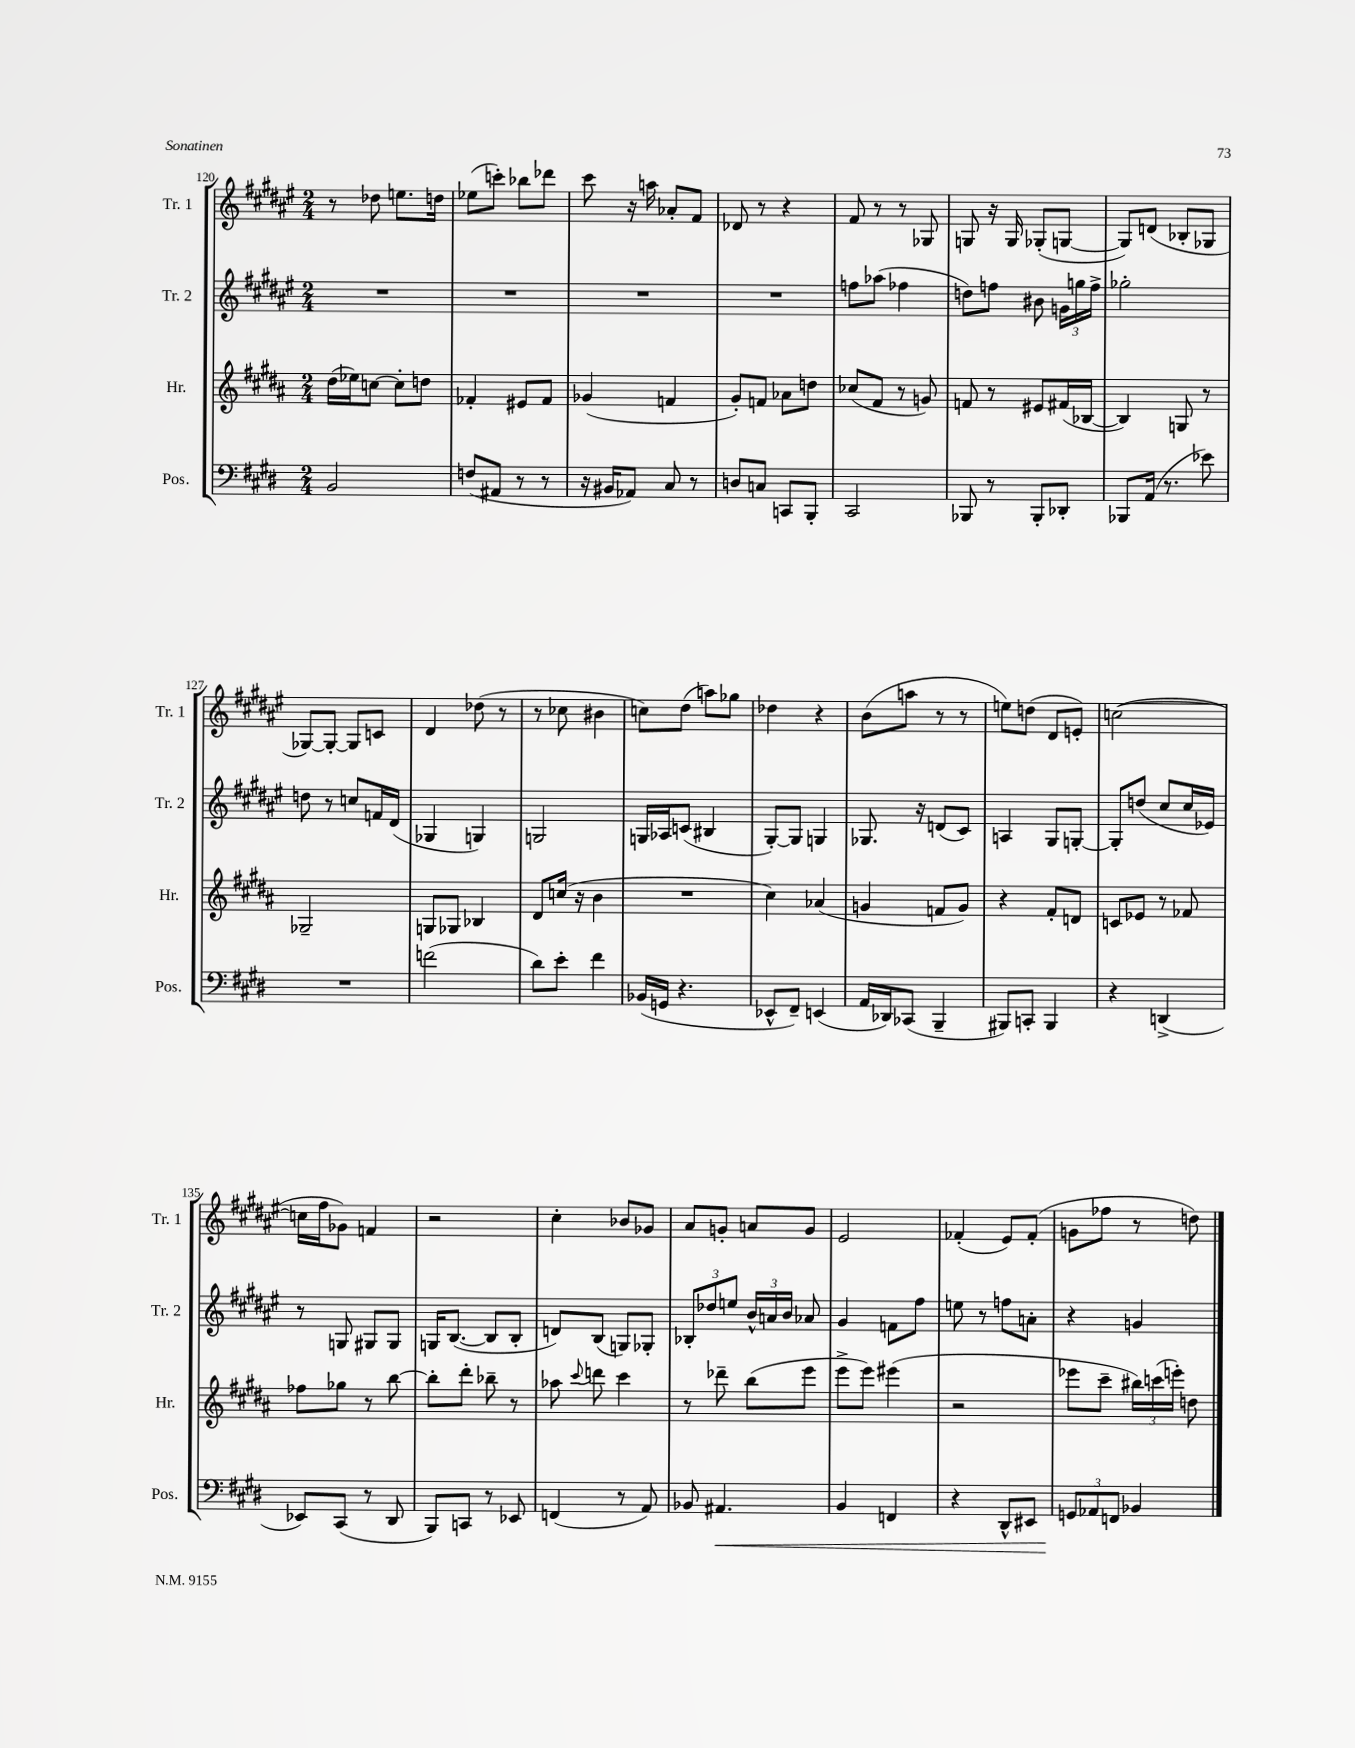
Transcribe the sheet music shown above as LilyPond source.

<<
\new StaffGroup <<
\new Staff = "s0" \with { instrumentName = "Tr. 1" shortInstrumentName = "Tr. 1" } {
    \clef treble \key fis \major \numericTimeSignature \time 2/4
    \autoBeamOff r8 des''8 e''8.[ d''16] |
    ees''8[( c'''8]-.) bes''8[ des'''8] |
    cis'''8 r16 a''16 aes'8[-. fis'8] |
    des'8 r8 r4 |
    fis'8 r8 r8 ges8 |
    g8 r16 g16 ges8[-.( g8]~ |
    g8[) d'8]( bes8[-. ges8] |
    ges8[~) ges8]~-. ges8[ c'8] |
    dis'4 des''8( r8 |
    r8 ces''8 bis'4 |
    c''8[) dis''8]( a''8[) ges''8] |
    des''4 r4 |
    b'8[( a''8] r8 r8 |
    e''8[) d''8]( dis'8[ e'8]-.) |
    c''2~( |
    c''16[ fis''16 ges'8]) f'4 |
    r2 |
    cis''4-. bes'8[ ges'8] |
    ais'8[ g'8]-. a'8[ g'8] |
    eis'2 |
    fes'4-.( eis'8[) fes'8]-.( |
    g'8[ fes''8] r8 d''8) \bar "|." |
}
\new Staff = "s1" \with { instrumentName = "Tr. 2" shortInstrumentName = "Tr. 2" } {
    \clef treble \key fis \major \numericTimeSignature \time 2/4
    \autoBeamOff R2 |
    R2 |
    R2 |
    R2 |
    f''8[ aes''8]( fes''4 |
    d''8[) f''8] bis'8 \tuplet 3/2 { g'16[ g''16 f''16]-> } |
    ges''2-. |
    d''8 r8 c''8[ f'16 dis'16]( |
    ges4 g4) |
    g2 |
    g16[ aes16 c'8]( bis4 |
    gis8[~-.) gis8] g4 |
    ges8. r16 d'8[( cis'8]) |
    a4 gis8[ g8]~-. |
    g8[-. d''8]( cis''8[ cis''16 ees'16]) |
    r8 g8 gis8[ gis8] |
    g16[ b8.]~( b8[ b8]-. |
    d'8[) b8]( g8[) ges8]-. |
    \tuplet 3/2 { bes8[-. des''8 e''8] } \tuplet 3/2 { b'16[-^ a'16 b'16] } aes'8 |
    gis'4 f'8[ fis''8] |
    e''8 r8 f''8[ a'8]-. |
    r4 g'4 \bar "|." |
}
\new Staff = "s2" \with { instrumentName = "Hr." shortInstrumentName = "Hr." } {
    \clef treble \key b \major \numericTimeSignature \time 2/4
    \autoBeamOff dis''16[( ees''16) c''8]~ c''8[-. d''8] |
    fes'4-. eis'8[ fes'8] |
    ges'4( f'4 |
    gis'8[-.) f'8] aes'8[ d''8] |
    ces''8[( fis'8] r8 g'8) |
    f'8 r8 eis'8[ fis'16( bes16]~ |
    bes4) g8 r8 |
    ges2-- |
    g8[ ges8] bes4 |
    dis'8[ c''16]( r16 b'4 |
    R2 |
    cis''4) aes'4( |
    g'4 f'8[ g'8]) |
    r4 fis'8[-. d'8] |
    c'8[ ees'8] r8 fes'8 |
    fes''8[ ges''8] r8 b''8~ |
    b''8[-. dis'''8]-. bes''8-- r8 |
    aes''8 \appoggiatura { cis'''8 } d'''8 cis'''4 |
    r8 des'''8-- b''8[( e'''8] |
    e'''8[-> e'''8]) eis'''4( |
    r2 |
    ees'''8[ cis'''8]-- \tuplet 3/2 { bis''16[) c'''16( e'''16]-.) } d''8 \bar "|." |
}
\new Staff = "s3" \with { instrumentName = "Pos." shortInstrumentName = "Pos." } {
    \clef bass \key e \major \numericTimeSignature \time 2/4
    \autoBeamOff b,2 |
    f8[( ais,8] r8 r8 |
    r16 bis,16[ aes,8]) cis8 r8 |
    d8[ c8] c,8[ b,,8]-. |
    cis,2 |
    bes,,8 r8 bes,,8[-. des,8]-. |
    bes,,8[ a,16]( r8. ees'8) |
    R2 |
    f'2( |
    dis'8[) e'8]-. fis'4 |
    bes,16[( g,16] r4. |
    ees,8[-^ fis,8]--) e,4( |
    a,16[ des,16) ces,8]( b,,4-- |
    bis,,8[) c,8]-. bis,,4 |
    r4 d,4->( |
    ees,8[) cis,8]( r8 dis,8 |
    b,,8[) c,8] r8 ees,8 |
    f,4( r8 a,8) |
    bes,8 ais,4.\< |
    b,4 f,4 |
    r4 dis,8[-^ eis,8] |
    \tuplet 3/2 { g,8[\! aes,8 f,8] } bes,4 \bar "|." |
}
>>
>>
\layout { \context { \Score currentBarNumber = #120 } }
